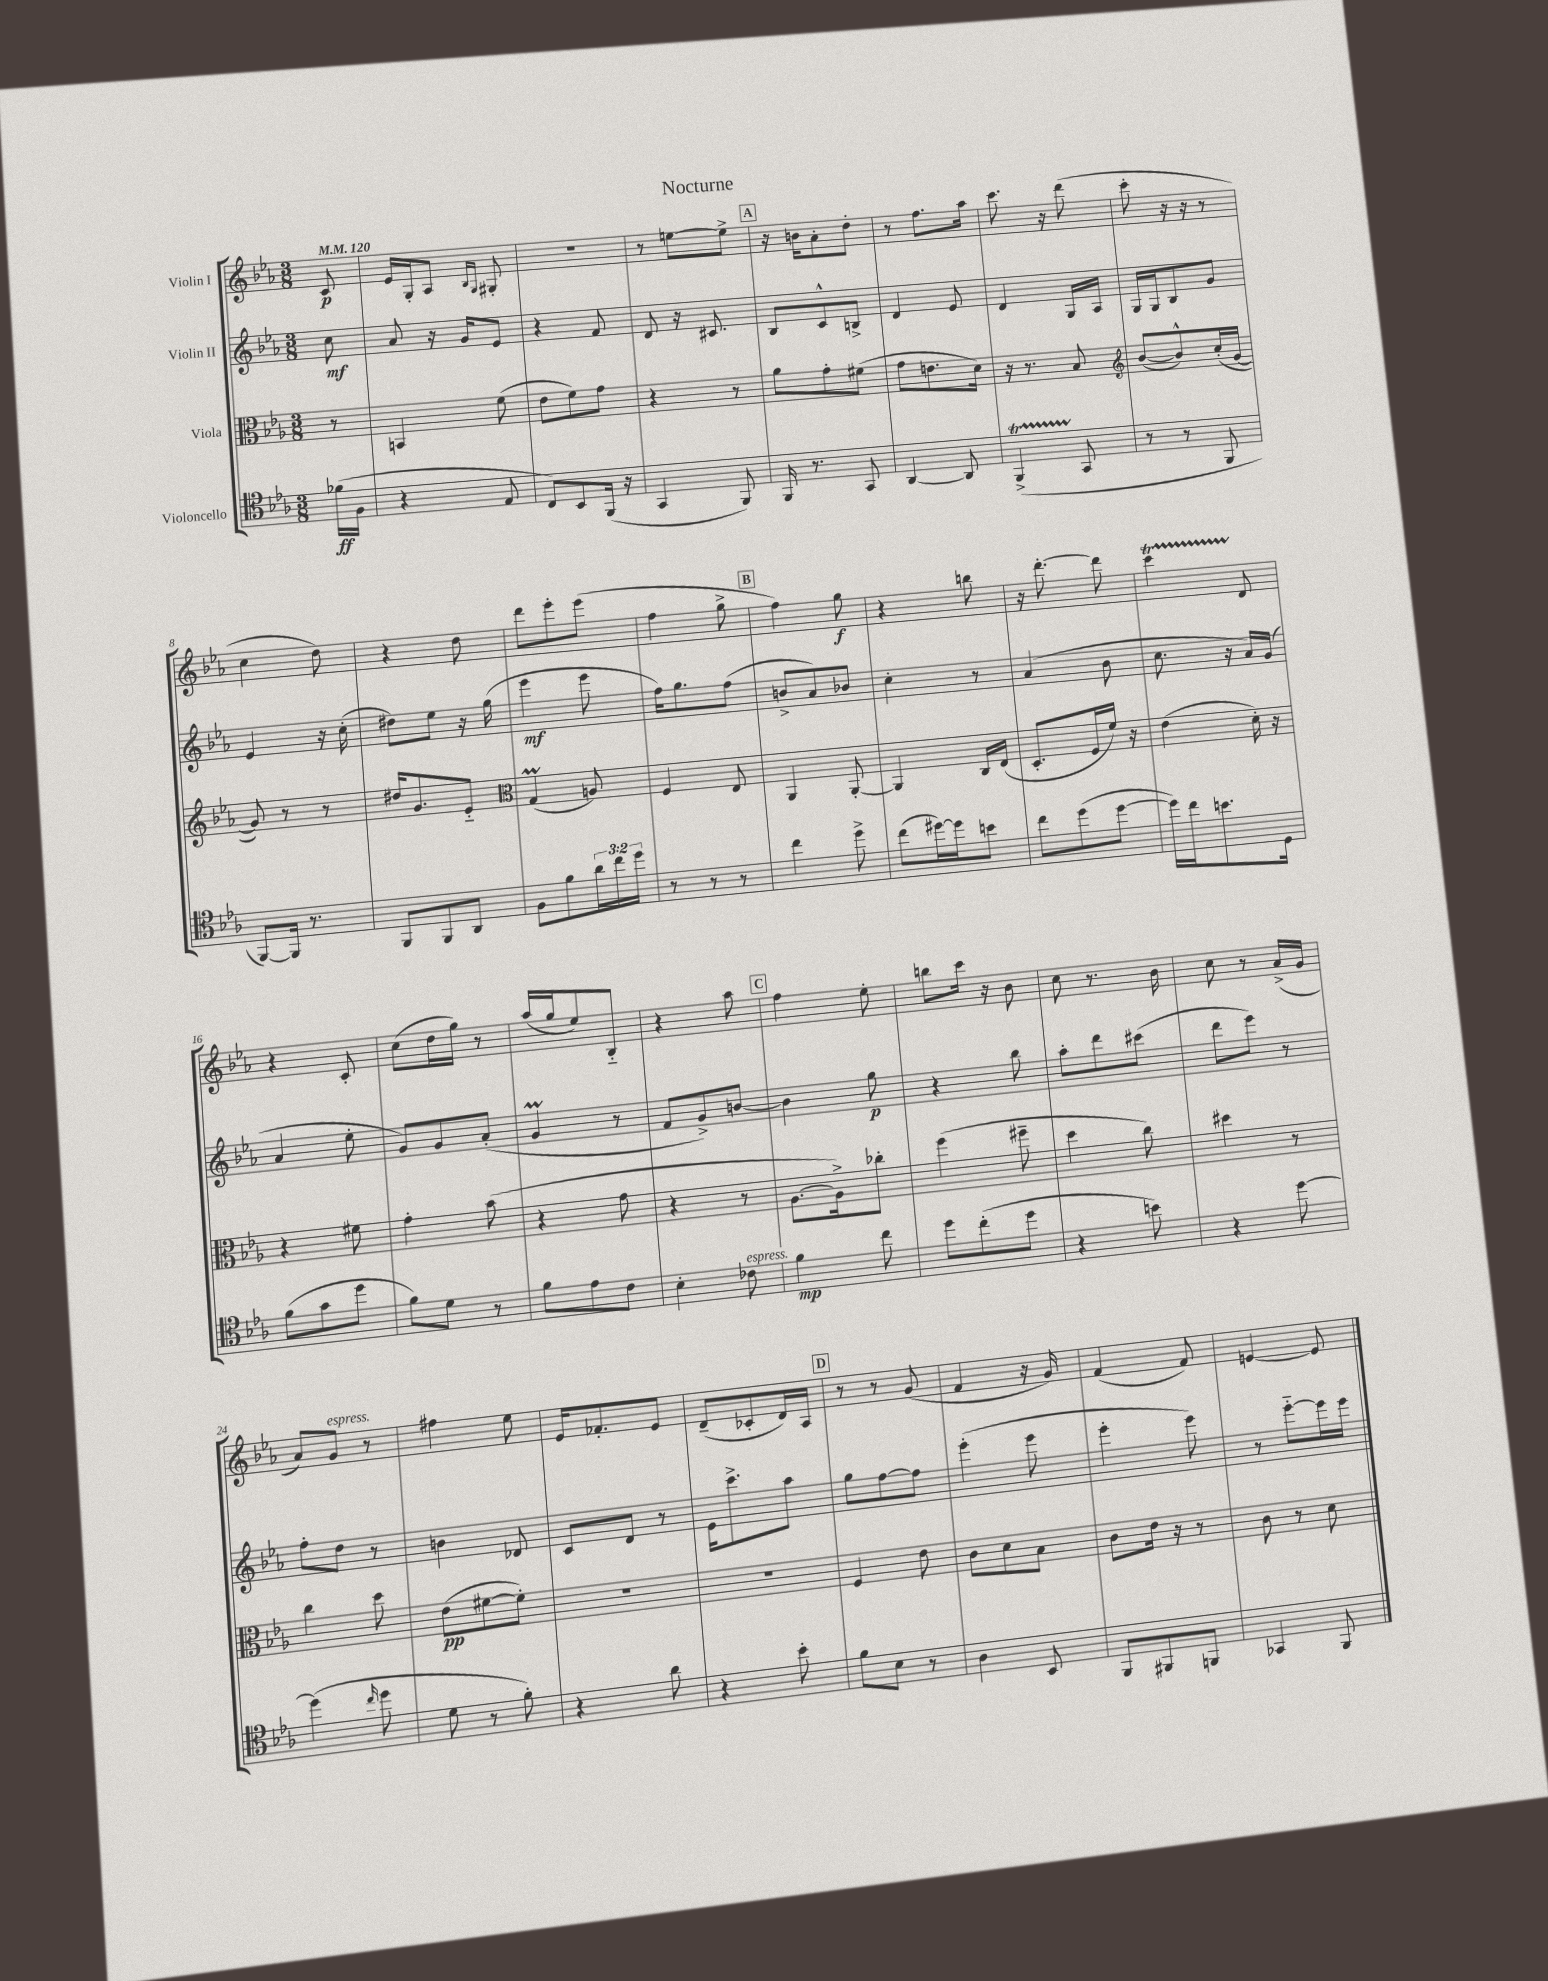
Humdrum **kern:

**kern	**dynam	**kern	**dynam	**kern	**dynam	**kern	**dynam
*part4	*part4	*part3	*part3	*part2	*part2	*part1	*part1
*staff4	*staff4	*staff3	*staff3	*staff2	*staff2	*staff1	*staff1
*I"Violoncello	*	*I"Viola	*	*I"Violin II	*	*I"Violin I	*
*clefC4	*	*clefC3	*	*clefG2	*	*clefG2	*
*k[b-e-a-]	*	*k[b-e-a-]	*	*k[b-e-a-]	*	*k[b-e-a-]	*
*M3/8	*	*M3/8	*	*M3/8	*	*M3/8	*
*MM120	*	*MM120	*	*MM120	*	*MM120	*
=	=	=	=	=	=	=	=
(16f-X\LL	ff	8r	.	8cc\	mf	8c/	p
16F\JJ	.	.	.	.	.	.	.
=1	=1	=1	=1	=1	=1	=1	=1
4r	.	4BBn/	.	8a-/	.	16e-/LL	.
.	.	.	.	.	.	16G'/J	.
.	.	.	.	16r	.	8A-/J	.
.	.	.	.	16g/KL	.	.	.
.	.	.	.	.	.	16qqB-/LL	.
.	.	.	.	.	.	16qqG/JJ	.
8E-/	.	(8f\	.	8e-/J	.	8G#X'/	.
=2	=2	=2	=2	=2	=2	=2	=2
8C/L)	.	8e-\L	.	4r	.	4.r	.
8BB-/	.	8f\)	.	.	.	.	.
(16FF/Jk	.	8g\J	.	8f/	.	.	.
16r	.	.	.	.	.	.	.
=3	=3	=3	=3	=3	=3	=3	=3
4GG/	.	4r	.	8d/	.	8r	.
.	.	.	.	16r	.	[8een\L	.
.	.	.	.	8.c#X/	.	.	.
8FF/)	.	8r	.	.	.	8ee^\J]	.
!!LO:REH:place=s1:t=A
=4	=4	=4	=4	=4	=4	=4	=4
16FF/	.	8a-\L	.	8B-/L	.	16r	.
8.r	.	.	.	.	.	16bn\KL	.
.	.	8g'\	.	8c^^/	.	8a-'\	.
8GG/	.	(8f#X\J	.	8Bn^/J	.	8dd'\J	.
=5	=5	=5	=5	=5	=5	=5	=5
[4AA-/	.	8g\L	.	4d/	.	8r	.
.	.	8.en\	.	.	.	8.ff\L	.
8AA-/]	.	.	.	8e-/	.	.	.
.	.	16d\Jk)	.	.	.	16aa-\Jk	.
=6	=6	=6	=6	=6	=6	=6	=6
(4FFT^/	.	16r	.	4d/	.	8.ccc\	.
.	.	8.r	.	.	.	.	.
.	.	.	.	.	.	16r	.
8GG/	.	8B-/	.	16G/LL	.	(8ddd\	.
.	.	.	.	16A-/JJ	.	.	.
=7	=7	=7	=7	=7	=7	=7	=7
*	*	*clefG2	*	*	*	*	*
8r	.	([8b-/L	.	16G/LL	.	8ccc'\	.
.	.	.	.	16G/J	.	.	.
8r	.	8b-^^/])	.	8B-/	.	16r	.
.	.	.	.	.	.	16r	.
8FF/	.	(16cc'/L	.	8g/J	.	8r	.
.	.	[16g/JJ	.	.	.	.	.
!!LO:LB:g=z
=8	=8	=8	=8	=8	=8	=8	=8
[8FF/L)	.	8g/])	.	4e-/	.	4cc\	.
16FF/Jk]	.	8r	.	.	.	.	.
8.r	.	.	.	.	.	.	.
.	.	8r	.	16r	.	8dd\)	.
.	.	.	.	(16cc'\	.	.	.
=9	=9	=9	=9	=9	=9	=9	=9
8FF/L	.	16dd#X/KL	.	8dd#X\L)	.	4r	.
.	.	8.g/	.	.	.	.	.
8FF/	.	.	.	8ee-\J	.	.	.
8AA-/J	.	8e-/J	.	16r	.	8dd\	.
.	.	.	.	(16gg\	.	.	.
=10	=10	=10	=10	=10	=10	=10	=10
*	*	*clefC3	*	*	*	*	*
8F\L	.	(4Gm/	.	4eee-\	mf	8ddd\L	.
8f\	.	.	.	.	.	8eee-'\	.
24a-\L	.	8An/)	.	8eee-\	.	(8eee-\J	.
24cc\	.	.	.	.	.	.	.
24dd\JJ	.	.	.	.	.	.	.
=11	=11	=11	=11	=11	=11	=11	=11
8r	.	4F/	.	16ff\KL)	.	4ff\	.
.	.	.	.	8.gg\	.	.	.
8r	.	.	.	.	.	.	.
8r	.	8E-/	.	(8ff\J	.	8gg^\	.
!!LO:REH:place=s1:t=B
=12	=12	=12	=12	=12	=12	=12	=12
4cc\	.	4AA-/	.	8bn^/L	.	4ff\)	.
.	.	.	.	8a-/)	.	.	.
8dd^\	.	[8AA-'/	.	8b-X/J	.	8gg\	f
=13	=13	=13	=13	=13	=13	=13	=13
(8cc\L	.	4AA-/]	.	4cc'\	.	4r	.
[16dd#X\L)	.	.	.	.	.	.	.
16dd#\J]	.	.	.	.	.	.	.
8bn\J	.	16C/LL	.	8r	.	8bbn\	.
.	.	(16E-/JJ	.	.	.	.	.
=14	=14	=14	=14	=14	=14	=14	=14
8cc\L	.	8.D'/L	.	(4a-/	.	16r	.
.	.	.	.	.	.	[8.ddd'\	.
(8dd\	.	.	.	.	.	.	.
.	.	16F/L	.	.	.	.	.
[8dd\J	.	16f/JJ)	.	8b-\	.	8ddd\]	.
.	.	16r	.	.	.	.	.
=15	=15	=15	=15	=15	=15	=15	=15
16dd\LL])	.	(4e-\	.	8.cc\	.	4cccT\	.
16cc\J	.	.	.	.	.	.	.
8.bn\	.	.	.	.	.	.	.
.	.	.	.	16r	.	.	.
.	.	16d'\)	.	16a-/LL)	.	8d/	.
16D\Jk	.	16r	.	(16g/JJ	.	.	.
!!LO:LB:g=z
=16	=16	=16	=16	=16	=16	=16	=16
(8f\L	.	4r	.	4a-/	.	4r	.
8g\	.	.	.	.	.	.	.
8dd\J	.	8f#X\	.	8ee-'\	.	8c'/	.
=17	=17	=17	=17	=17	=17	=17	=17
8f\L)	.	4g'\	.	8g/L)	.	(8cc\L	.
8d\J	.	.	.	8g/	.	16dd\L	.
.	.	.	.	.	.	16gg\JJ)	.
8r	.	(8b-\	.	(8a-'/J	.	8r	.
=18	=18	=18	=18	=18	=18	=18	=18
8f\L	.	4r	.	4gm/	.	(16aa-/LL	.
.	.	.	.	.	.	16gg/J	.
8e-\	.	.	.	.	.	8ee-/)	.
8c\J	.	8g\	.	8r	.	8B-/J	.
=19	=19	=19	=19	=19	=19	=19	=19
4B-'\	.	4r	.	8f/L	.	4r	.
.	.	.	.	8g^/)	.	.	.
!LO:TX:a:i:t=espress.	!	!	!	!	!	!	!
8c-X\	.	8r	.	[8bn/J	.	8aa-\	.
!!LO:REH:place=s1:t=C
=20	=20	=20	=20	=20	=20	=20	=20
4f\	mp	[8.A-\L	.	4b\]	.	4ff\	.
.	.	16A-^\k])	.	.	.	.	.
8cc\	.	8cc-X'\J	.	8gg\	p	8ee-'\	.
=21	=21	=21	=21	=21	=21	=21	=21
8dd\L	.	(4ff\	.	4r	.	8bbn\L	.
(8cc'\	.	.	.	.	.	16ccc\Jk	.
.	.	.	.	.	.	16r	.
8dd\J	.	8ff#X~\	.	8bb-\	.	8b-\	.
=22	=22	=22	=22	=22	=22	=22	=22
4r	.	4dd\	.	8aa-'\L	.	8cc\	.
.	.	.	.	8ddd\	.	8.r	.
8bn\)	.	8cc\)	.	(8ccc#X\J	.	.	.
.	.	.	.	.	.	16b-\	.
=23	=23	=23	=23	=23	=23	=23	=23
4r	.	4dd#X\	.	8ddd\L	.	8cc\	.
.	.	.	.	8eee-\J)	.	8r	.
[8dd\	.	8r	.	8r	.	(16a-^/LL	.
.	.	.	.	.	.	16g/JJ	.
!!LO:LB:g=z
=24	=24	=24	=24	=24	=24	=24	=24
(4dd\]	.	4cc\	.	8ff'\L	.	8a-/L)	.
!	!	!	!	!	!	!LO:TX:a:i:t=espress.	!
.	.	.	.	8dd\J	.	8g/J	.
16qqcc/	.	.	.	.	.	.	.
8dd\	.	8dd\	.	8r	.	8r	.
=25	=25	=25	=25	=25	=25	=25	=25
8d\	.	(8e-\L	pp	4bn\	.	4ff#X\	.
8r	.	[8f#X\	.	.	.	.	.
8f'\)	.	8f#'\J])	.	8d-X/	.	8ee-\	.
=26	=26	=26	=26	=26	=26	=26	=26
4r	.	4.r	.	8c/L	.	16e-/KL	.
.	.	.	.	.	.	8.f-X'/	.
.	.	.	.	8d/J	.	.	.
8a-\	.	.	.	8r	.	8e-/J	.
=27	=27	=27	=27	=27	=27	=27	=27
4r	.	4.r	.	16e-\KL	.	(8d~/L	.
.	.	.	.	8.ccc^\	.	.	.
.	.	.	.	.	.	8c-X'/	.
8b-'\	.	.	.	8aa-\J	.	16d/L)	.
.	.	.	.	.	.	16A-/JJ	.
!!LO:REH:place=s1:t=D
=28	=28	=28	=28	=28	=28	=28	=28
8f\L	.	4F/	.	8gg\L	.	8r	.
8B-\J	.	.	.	[8ff\	.	8r	.
8r	.	8e-\	.	8ff\J]	.	(8g/	.
=29	=29	=29	=29	=29	=29	=29	=29
4A-\	.	8c\L	.	(4eee-'\	.	4f/	.
.	.	8d\	.	.	.	.	.
8BB-/	.	8B-\J	.	8eee-\	.	16r	.
.	.	.	.	.	.	16g/)	.
=30	=30	=30	=30	=30	=30	=30	=30
8FF/L	.	8c\L	.	4eee-'\	.	(4f/	.
8FF#X/	.	16e-\Jk	.	.	.	.	.
.	.	16r	.	.	.	.	.
8FFn/J	.	8r	.	8eee-\)	.	8f/)	.
=31	=31	=31	=31	=31	=31	=31	=31
4GG-X/	.	8c\	.	8r	.	[4en/	.
.	.	8r	.	[8eee-\L	.	.	.
8FF/	.	8d\	.	16eee-\L]	.	8e/]	.
.	.	.	.	16eee-\JJ	.	.	.
==	==	==	==	==	==	==	==
*-	*-	*-	*-	*-	*-	*-	*-
